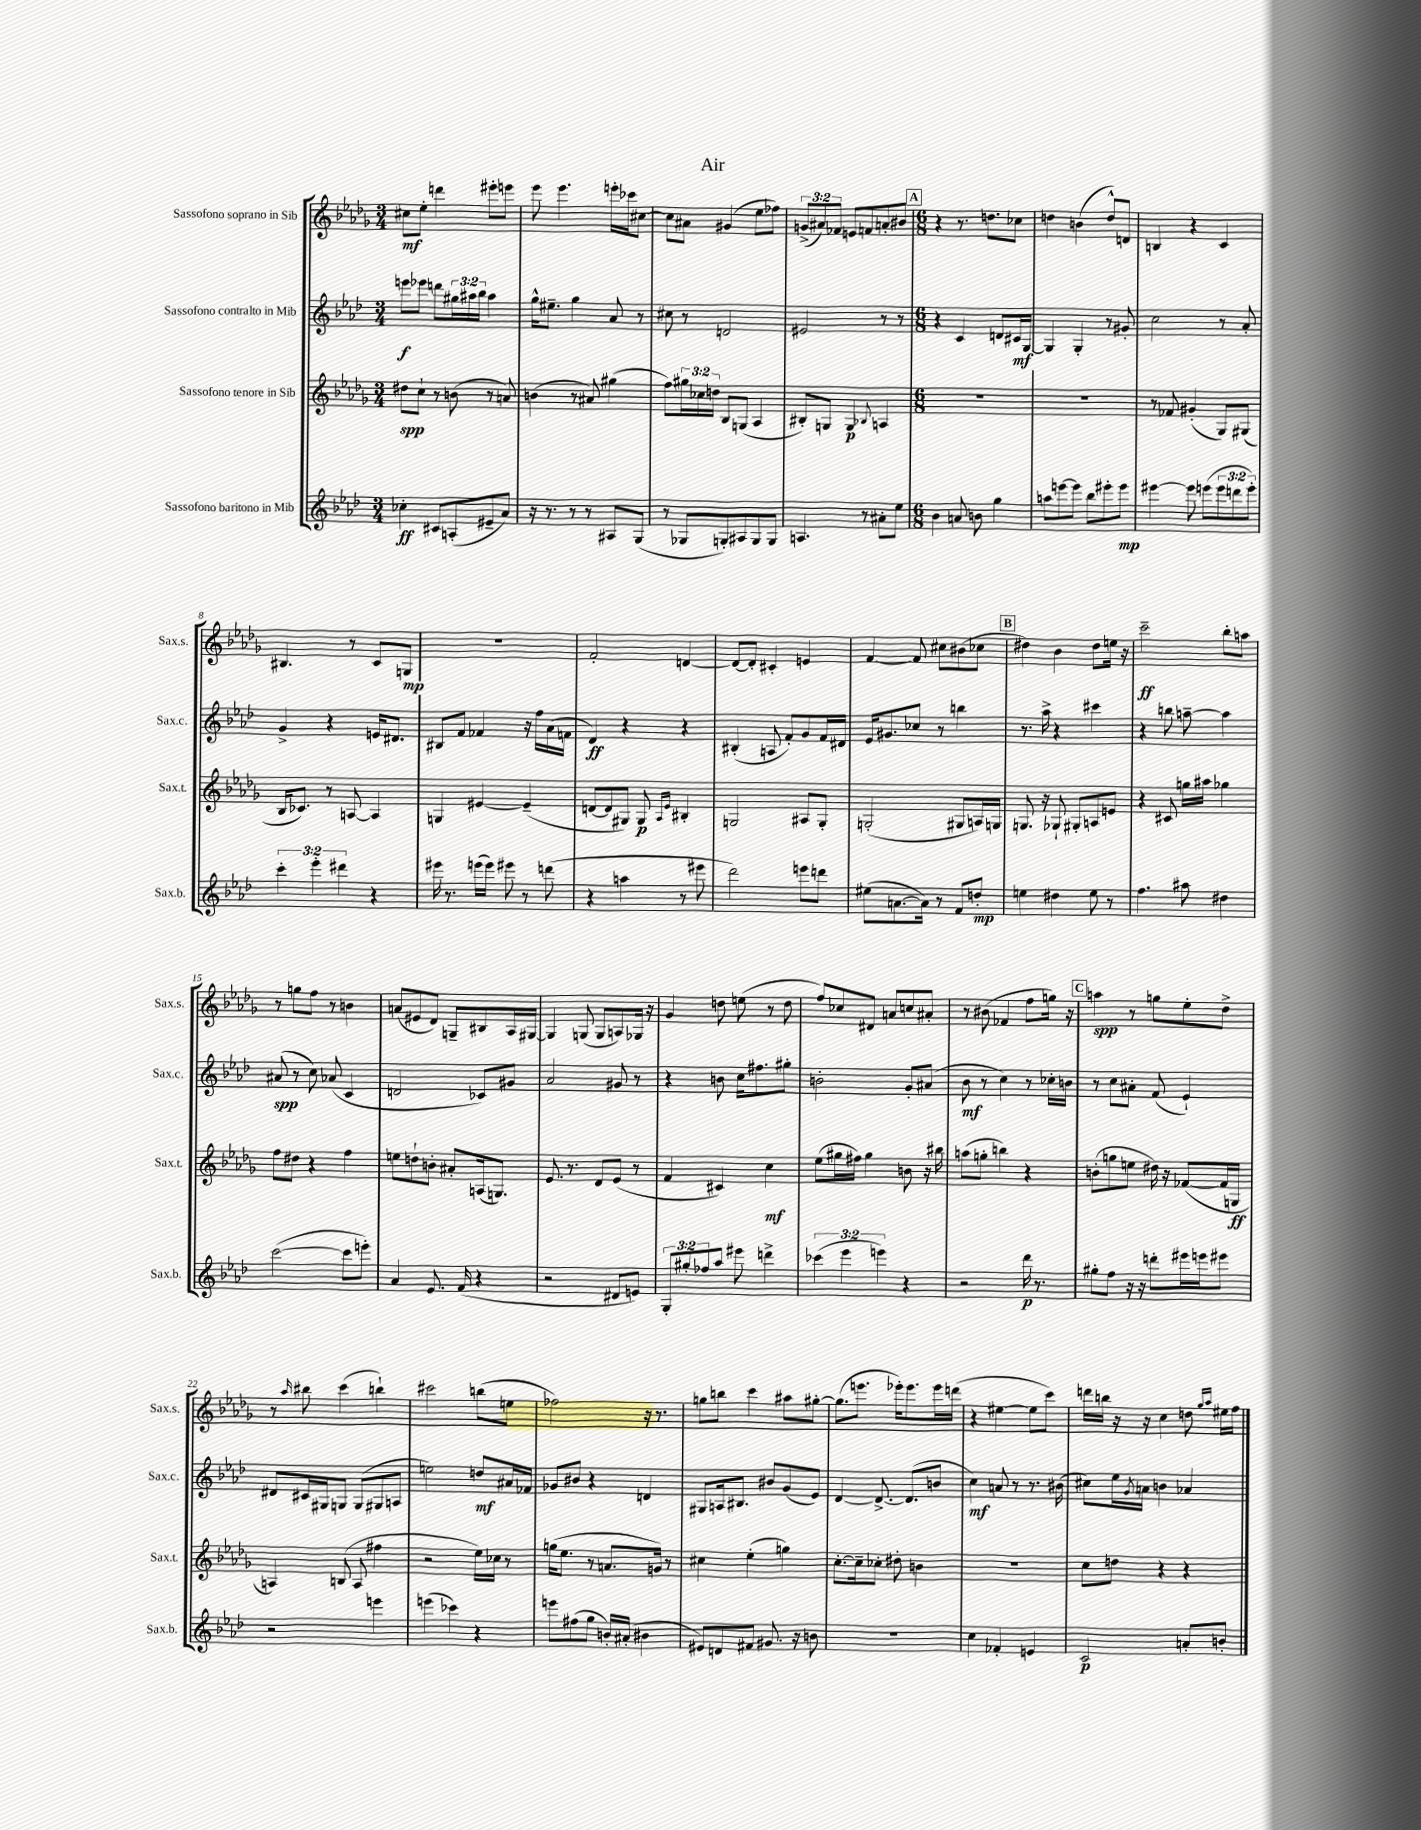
\header { title = "Air" }
<<
\new StaffGroup <<
\new Staff = "s0" \with { instrumentName = "Sassofono soprano in Sib" shortInstrumentName = "Sax.s." } {
    \clef treble \key des \major \numericTimeSignature \time 3/4 \override Staff.TupletNumber.text = #tuplet-number::calc-fraction-text
    cis''8\mf ees''8-. d'''4 eis'''8-. e'''8 |
    ees'''8 ees'''4. e'''16-. ces'''16 cis''8~ |
    cis''8 ais'8 gis'4( ees''8 fes''8) |
    \tuplet 3/2 { g'8->( ais'8) fes'8 } e'8 f'8 a'8-. bis'8 |
    \mark \markup { \box "A" } \numericTimeSignature \time 6/8 r4 r8. d''8. ces''8 |
    d''4 b'4( d''8-^) d'8 |
    b4 r4 c'4 |
    bis4. r8 c'8 g8\mp |
    R2. |
    f'2-. d'4~ |
    d'8~ d'8-. cis'4-. e'4 |
    f'4~ f'8 cis''8 bis'8( ces''8 |
    \mark \markup { \box "B" } dis''4) bes'4 dis''8 e''16 r16 |
    c'''2--\ff bes''8-. a''8 |
    r8 g''8 f''8 r8 b'4 |
    a'8( eis'8 des'8) g8-- bis8 aes16 gis16~ |
    gis4 g8( g8 a8) ges16 r16 |
    ges'4 d''8 e''8( r8 d''8 |
    f''8) ces''8 dis'8 a'8 c''8 ais'8-. |
    r8 bis'8( fes'4 f''8 g''16) r16 |
    \mark \markup { \box "C" } a''4\spp r8 g''8 ees''8-. des''8-> |
    r8 \grace { aes''16 } bis''8 c'''4( b''4-!) |
    cis'''2 b''8( e''8 |
    fes''2) r16 r8. |
    g''8 b''8 c'''4 ais''8 gis''8~-. |
    gis''8.( e'''8. ees'''16-.) ees'''8. ees'''16 d'''16( |
    r4 eis''4~ eis''8 c'''8) |
    d'''16 b''16 r16 r16 c''4 d''8 \grace { ges''16 aes''16 } eis''16 f''16 \bar "|." |
}
\new Staff = "s1" \with { instrumentName = "Sassofono contralto in Mib" shortInstrumentName = "Sax.c." } {
    \clef treble \key aes \major \numericTimeSignature \time 3/4 \override Staff.TupletNumber.text = #tuplet-number::calc-fraction-text
    e'''8\f ees'''8 d'''8 \tuplet 3/2 { gis''16 ais''16 bes''16 } ais''4 |
    g''16-^ eis''8.-- g''4 aes'8 r8 |
    cis''8 r8 d'2 |
    eis'2 r8 r8 |
    \mark \markup { \box "A" } \numericTimeSignature \time 6/8 r4 c'4 d'8 cis'16\mf g16~ |
    g4 g4-. r8 gis'8-. |
    c''2 r8 aes'8-. |
    g'4-> r4 e'16 dis'8. |
    bis8 f'8 fes'4 r16 f''16 aes'16( f'16 |
    des'4\ff) r4 r4 |
    bis4-.( a8 f'8-.) g'8 f'16 dis'16 |
    ees'16 gis'8. ces''8 r8 b''4 |
    \mark \markup { \box "B" } r8. aes''16-> r4 cis'''4 |
    r4 b''8 a''8~-- a''4 |
    ais'8\spp( r8 c''8) aes'8( c'4 |
    d'2 ces'8) gis'8 |
    aes'2 gis'8 r8 |
    r4 b'8 c''16 fis''8. gis''8-. |
    b'2-. g'8-. ais'8( |
    bes'8\mf r8 c''4) r8 ces''16-. b'16 |
    \mark \markup { \box "C" } r8 c''8 ais'8-. f'8( ees'4-!) |
    dis'8 cis'16 gis16 g8 g8( gis8 a8 |
    e''2) d''8\mf ais'16 fes'16 |
    ges'8 bis'8 r4 d'4 |
    gis8 a16 bis8. bis'8 g'8( ees'8) |
    des'4~ des'8.~-> des'8.( b'8 |
    c''4\mf) a'8 r8 r8. bis'16( |
    cis''8) ees''16 \acciaccatura { g'8 } a'16 b'4 aes'4 \bar "|." |
}
\new Staff = "s2" \with { instrumentName = "Sassofono tenore in Sib" shortInstrumentName = "Sax.t." } {
    \clef treble \key des \major \numericTimeSignature \time 3/4 \override Staff.TupletNumber.text = #tuplet-number::calc-fraction-text
    dis''8\spp c''8-! r8 b'8( r8 a'8) |
    b'4( r8 ais'8) gis''4( |
    f''8) \tuplet 3/2 { gis''16 ces''16 d''16 } bes8 g8( aes4 |
    bis8-.) g8 g4\p \appoggiatura { bes8 } a4 |
    \mark \markup { \box "A" } \numericTimeSignature \time 6/8 R2. |
    R2. |
    r8 fes'8 gis'4-.( ges8) gis8( |
    bes16 ces'8.) r8 a8~ a4 |
    g4 eis'4~ eis'4--( |
    d'8~ d'8 gis8) gis8\p \grace { aes16 ees'16 } bis4-. |
    g2 ais8 g8-. |
    g2-.( gis8 a16) g16 |
    \mark \markup { \box "B" } g8. r16 ges8-! gis8-. a8 e'8 |
    r4 cis'8 g''16 ais''16 ges''4 |
    f''8 dis''8 r4 f''4 |
    e''8 d''8-! b'8-. ais'8-. a16( g8.) |
    ees'8. r8. des'8 ees'8( r8 |
    f'4 cis'4) c''4\mf |
    ees''8( gis''16 fis''16) gis''4 b'8 r16 bis''16 |
    a''8( g''8-. b''4) r4 |
    \mark \markup { \box "C" } b'8-.( g''8 e''8 dis''16) r16 fes'8~( fes'16 g16\ff |
    a4) b8( a8 fis''4 |
    r2 ees''16) ces''16 r8 |
    g''16( ees''8. r8 a'8. g'16) r8 |
    cis''4 ees''4-.( g''4) |
    c''8.~-. c''16-- ces''8-. dis''8-. b'4 |
    R2. |
    c''8 d''8 r4 r4 \bar "|." |
}
\new Staff = "s3" \with { instrumentName = "Sassofono baritono in Mib" shortInstrumentName = "Sax.b." } {
    \clef treble \key aes \major \numericTimeSignature \time 3/4 \override Staff.TupletNumber.text = #tuplet-number::calc-fraction-text
    ces''4-.\ff cis'8 a8-.( eis'8-- aes'8) |
    r16 r8. r8 r8 ais8 g8( |
    r8 ges8 g8-.) ais8 g8 g8 |
    a4. r8 ais'8-. ees''8 |
    \mark \markup { \box "A" } \numericTimeSignature \time 6/8 bes'4 a'8 b'8 g''4 |
    a''8 e'''8~ e'''8 bes''8 eis'''8-. eis'''8\mp |
    eis'''4~ eis'''8 e'''8( \tuplet 3/2 { e'''8 d'''8 e'''8-.) } |
    \tuplet 3/2 { c'''4-. ees'''4-. dis'''4 } r4 |
    eis'''16 r8. e'''16( e'''16) eis'''8 r8 d'''8( |
    r4 a''4 r8 eis'''8 |
    des'''2) e'''8 d'''8 |
    eis''8( a'8.~ a'16) r8 f'8 d''8-.\mp |
    \mark \markup { \box "B" } e''4 dis''4 e''8 r8 |
    f''4. ais''8 dis''4 |
    c'''2~( c'''8 e'''8-.) |
    aes'4 ees'8. f'16( r4 |
    r2 dis'8 e'8) |
    \tuplet 3/2 { g8-. gis''8-. fes''8 } aes''8 eis'''8 d'''4-> |
    \tuplet 3/2 { ces'''4( ees'''4 e'''4) } r4 |
    r2 des'''16\p r8. |
    \mark \markup { \box "C" } gis''8-. f''8 r16 r16 d'''8-. eis'''16 e'''16 eis'''8 |
    r2 e'''4 |
    e'''4( ces'''4) r4 |
    e'''8 fis''8( g''8 b'16-.) ais'16-.( bis'4 |
    eis'8) d'8 fis'8 gis'8. r16 b'8 |
    R2. |
    c''4 fes'4-. e'4 |
    c'2\p a'8-. b'8-. \bar "|." |
}
>>
>>
